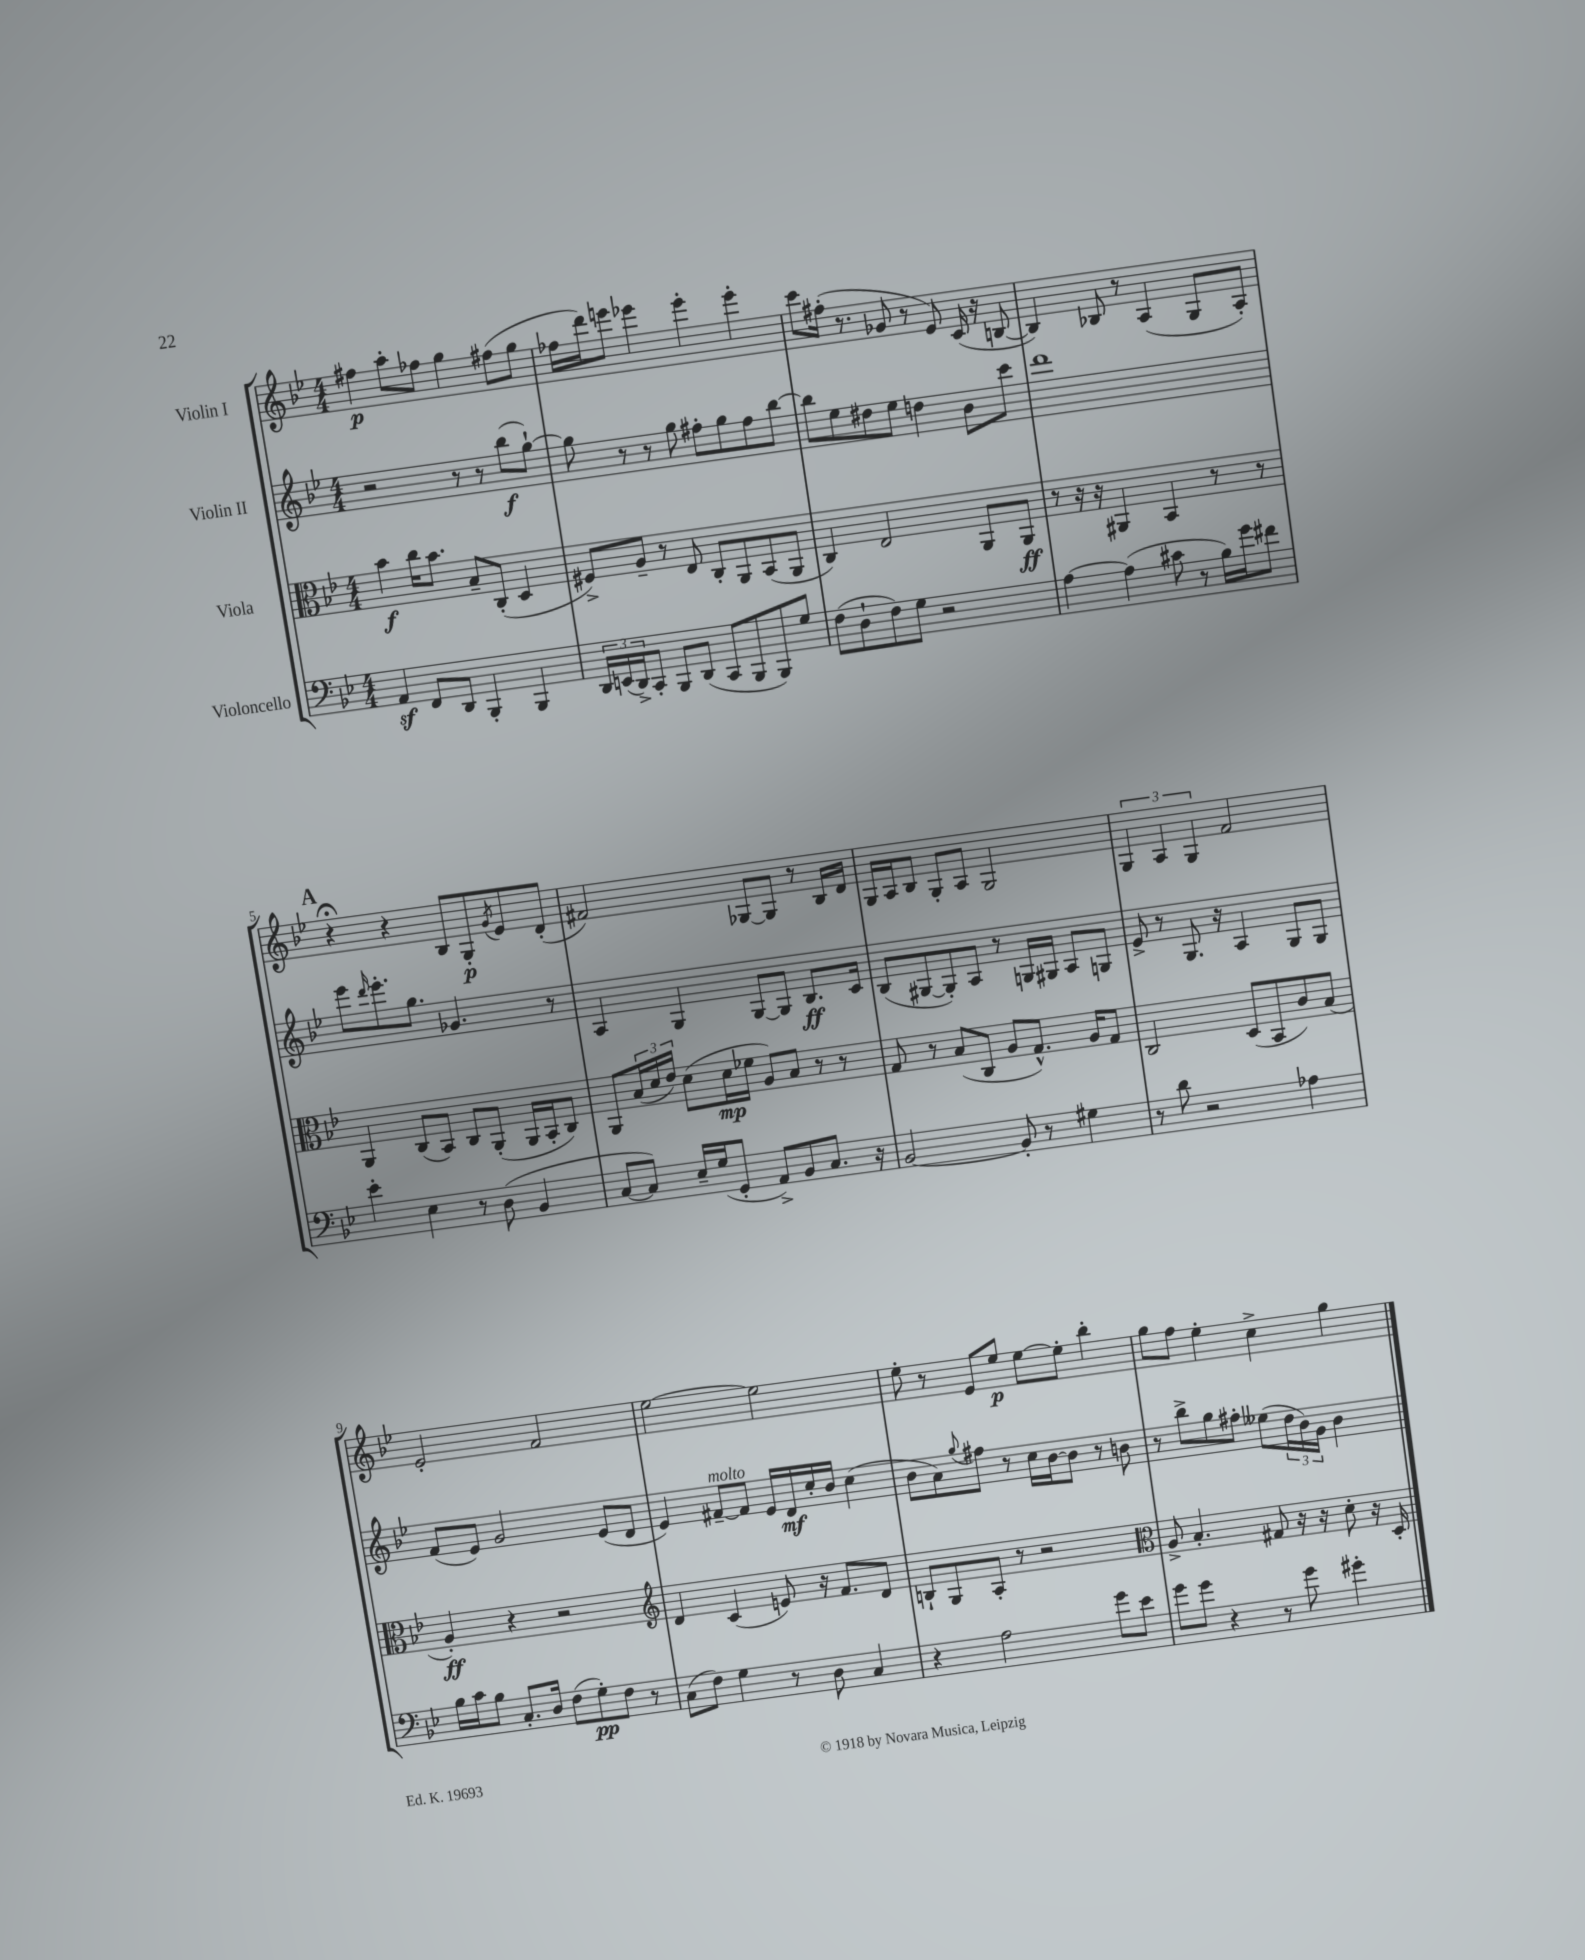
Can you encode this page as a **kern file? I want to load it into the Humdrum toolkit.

**kern	**dynam	**kern	**dynam	**kern	**dynam	**kern	**dynam
*part4	*part4	*part3	*part3	*part2	*part2	*part1	*part1
*staff4	*staff4	*staff3	*staff3	*staff2	*staff2	*staff1	*staff1
*I"Violoncello	*	*I"Viola	*	*I"Violin II	*	*I"Violin I	*
*clefF4	*	*clefC3	*	*clefG2	*	*clefG2	*
*k[b-e-]	*	*k[b-e-]	*	*k[b-e-]	*	*k[b-e-]	*
*M4/4	*	*M4/4	*	*M4/4	*	*M4/4	*
=1	=1	=1	=1	=1	=1	=1	=1
4AAz/	.	4b-\	f	2r	.	4ff#X\	p
8FF/L	.	16cc\KL	.	.	.	8aa'\L	.
.	.	8.b-\J	.	.	.	.	.
8DD/J	.	.	.	.	.	8ff-X\J	.
4BBB-'/	.	8B-~/L	.	8r	.	4gg\	.
.	.	(8C'/J	.	8r	.	.	.
4BBB-/	.	4D/	.	(8bb-\L	f	(8ff#X\L	.
.	.	.	.	[8gg`\J)	.	8gg\J	.
=2	=2	=2	=2	=2	=2	=2	=2
24DD/LL	.	8F#X^/L)	.	8gg\]	.	16ff-X\LL	.
(24EEn/	.	.	.	.	.	.	.
.	.	.	.	.	.	16ddd\J)	.
24DD^/J)	.	.	.	.	.	.	.
8CC'/J	.	8A~/J	.	8r	.	8eeen\J	.
8BBB-/L	.	8r	.	8r	.	4eee-X\	.
(8DD/J	.	8E-/	.	8gg\	.	.	.
8CC/L	.	8C'/L	.	8ff#X'\L	.	4eee-'\	.
8BBB-/	.	8AA/	.	8gg\	.	.	.
8BBB-/)	.	(8BB-/	.	8ff#\	.	4eee-'\	.
8G/J	.	8AA/J	.	[8bb-\J	.	.	.
=3	=3	=3	=3	=3	=3	=3	=3
(8F\L	.	4C/)	.	8bb-\L]	.	8ccc\L	.
8D`\	.	.	.	8ee-\	.	(16ff#X'\Jk	.
.	.	.	.	.	.	8.r	.
8F\)	.	2E-/	.	8dd#X\	.	.	.
8G\J	.	.	.	8ee-\J	.	8g-X/	.
2r	.	.	.	4ddn\	.	8r	.
.	.	.	.	.	.	8e-/)	.
.	.	8AA/L	.	8b-\L	.	(16c/	.
.	.	.	.	.	.	16r	.
.	.	8AA/J	ff	8ccc\J	.	[8Bn/	.
=4	=4	=4	=4	=4	=4	=4	=4
[4A\	.	8r	.	1ddd	.	4B/])	.
.	.	16r	.	.	.	.	.
.	.	16r	.	.	.	.	.
(4A\]	.	4AA#X/	.	.	.	8B-X/	.
.	.	.	.	.	.	8r	.
8c#X\	.	4BB-/	.	.	.	(4A/	.
8r	.	.	.	.	.	.	.
16B-\LL)	.	8r	.	.	.	8G/L	.
16g\J	.	.	.	.	.	.	.
8f#X\J	.	8r	.	.	.	8A'/J)	.
!!LO:LB:g=z
!!LO:REH:place=s1:t=A
=5	=5	=5	=5	=5	=5	=5	=5
4e-'\	.	4AA/	.	8eee-\L	.	4r;<	.
.	.	.	.	16qqddd/	.	.	.
.	.	.	.	8.eee-'\	.	.	.
4E-\	.	(8C/L	.	.	.	4r	.
.	.	.	.	8.gg\J	.	.	.
.	.	8BB-/J)	.	.	.	.	.
8r	.	8C/L	.	4.g-X/	.	8B-/L	.
(8D\	.	(8AA'/J	.	.	.	8G'/	p
.	.	.	.	.	.	8qg/	.
4BB-/	.	16AA/LL	.	.	.	8e-/	.
.	.	16BB-'/J	.	.	.	.	.
.	.	8C/J)	.	8r	.	(8d'/J	.
=6	=6	=6	=6	=6	=6	=6	=6
[8C/L	.	8AA/L	.	4A/	.	2f#X/)	.
8C/J])	.	(24B-/L	.	.	.	.	.
.	.	24d/	.	.	.	.	.
.	.	24e-/JJ)	.	.	.	.	.
16E-~/LL	.	(8d\L	.	4G/	.	.	.
(16G/J	.	.	.	.	.	.	.
8GG'/J	.	16d\L	mp	.	.	.	.
.	.	16f-X\JJ	.	.	.	.	.
8AA^/L)	.	8A/L)	.	[8G/L	.	[8G-X/L	.
8BB-/	.	8B-/J	.	8G/J]	.	8G-/J]	.
8.C/J	.	8r	.	8.B-/L	ff	8r	.
.	.	8r	.	.	.	16B-/LL	.
16r	.	.	.	16c/Jk	.	16d/JJ	.
=7	=7	=7	=7	=7	=7	=7	=7
[2BB-/	.	8G/	.	(8B-/L	.	16G/LL	.
.	.	.	.	.	.	16A/J	.
.	.	8r	.	[8G#X/	.	8B-/J	.
.	.	(8B-/L	.	8G#'/])	.	8G'/L	.
.	.	8C/J	.	8A/J	.	8A/J	.
8BB-'/]	.	8A/L	.	8r	.	2G/	.
8r	.	8.G^^/J)	.	16Gn/LL	.	.	.
.	.	.	.	16G#X/JJ	.	.	.
4G#X\	.	.	.	8A/L	.	.	.
.	.	16A/KL	.	.	.	.	.
.	.	8G/J	.	8Gn/J	.	.	.
=8	=8	=8	=8	=8	=8	=8	=8
8r	.	2C/	.	8e-^/	.	6G/	.
8d\	.	.	.	8r	.	.	.
.	.	.	.	.	.	6A/	.
2r	.	.	.	8.G/	.	.	.
.	.	.	.	.	.	6G/	.
.	.	.	.	16r	.	.	.
.	.	(8D/L	.	4A/	.	2f/	.
.	.	8BB-/	.	.	.	.	.
4A-X\	.	8c/)	.	8G/L	.	.	.
.	.	(8B-/J	.	8G/J	.	.	.
!!LO:LB:g=z
=9	=9	=9	=9	=9	=9	=9	=9
16B-\LL	.	4A'/)	ff	(8f/L	.	2e-'/	.
16c\J	.	.	.	.	.	.	.
8B-\J	.	.	.	8e-/J)	.	.	.
8.C'/L	.	4r	.	2g/	.	.	.
16D/Jk	.	.	.	.	.	.	.
(8F\L	.	2r	.	.	.	2f/	.
8G'\)	pp	.	.	.	.	.	.
8F\J	.	.	.	(8e-/L	.	.	.
8r	.	.	.	8d/J	.	.	.
=10	=10	=10	=10	=10	=10	=10	=10
*	*	*clefG2	*	*	*	*	*
(8C\L	.	4d/	.	4e-/)	.	[2ee-\	.
8F\J)	.	.	.	.	.	.	.
!	!	!	!	!LO:TX:a:i:t=molto	!	!	!
4G\	.	(4c/	.	[8f#X~/L	.	.	.
.	.	.	.	8f#/J]	.	.	.
8r	.	8en/)	.	16e-/LL	.	2ee-\]	.
.	.	.	.	16d/	mf	.	.
8D\	.	16r	.	16cc'/	.	.	.
.	.	8.f/L	.	16b-/JJ	.	.	.
4C/	.	.	.	(4cc\	.	.	.
.	.	8d/J	.	.	.	.	.
=11	=11	=11	=11	=11	=11	=11	=11
4r	.	8Bn`/L	.	8b-\L	.	8ee-'\	.
.	.	8G/	.	8a\)	.	8r	.
.	.	.	.	8qqgg/	.	.	.
2A\	.	8A'/J	.	8ff#X\J	.	8e-/L	.
.	.	8r	.	8r	.	8ee-/J	p
.	.	2r	.	16cc\LL	.	[8ee-\L	.
.	.	.	.	[16b-\J	.	.	.
.	.	.	.	8b-\J]	.	8ee-'\J]	.
8g\L	.	.	.	8r	.	4bb-'\	.
8e-\J	.	.	.	8bn\	.	.	.
=12	=12	=12	=12	=12	=12	=12	=12
*	*	*clefC3	*	*	*	*	*
8g\L	.	8A^/	.	8r	.	8gg\L	.
8g\J	.	4.B-'/	.	8bb-^\L	.	8ff\J	.
4r	.	.	.	8gg\	.	4ee-'\	.
.	.	.	.	8ff#X'\J	.	.	.
8r	.	8G#X/	.	(8ee--X\L	.	4cc^\	.
8g\	.	16r	.	24dd\L	.	.	.
.	.	.	.	24b-\)	.	.	.
.	.	16r	.	.	.	.	.
.	.	.	.	24g\JJ	.	.	.
4g#X'\	.	8d'\	.	4b-\	.	4gg\	.
.	.	16r	.	.	.	.	.
.	.	16D'/	.	.	.	.	.
==	==	==	==	==	==	==	==
*-	*-	*-	*-	*-	*-	*-	*-
